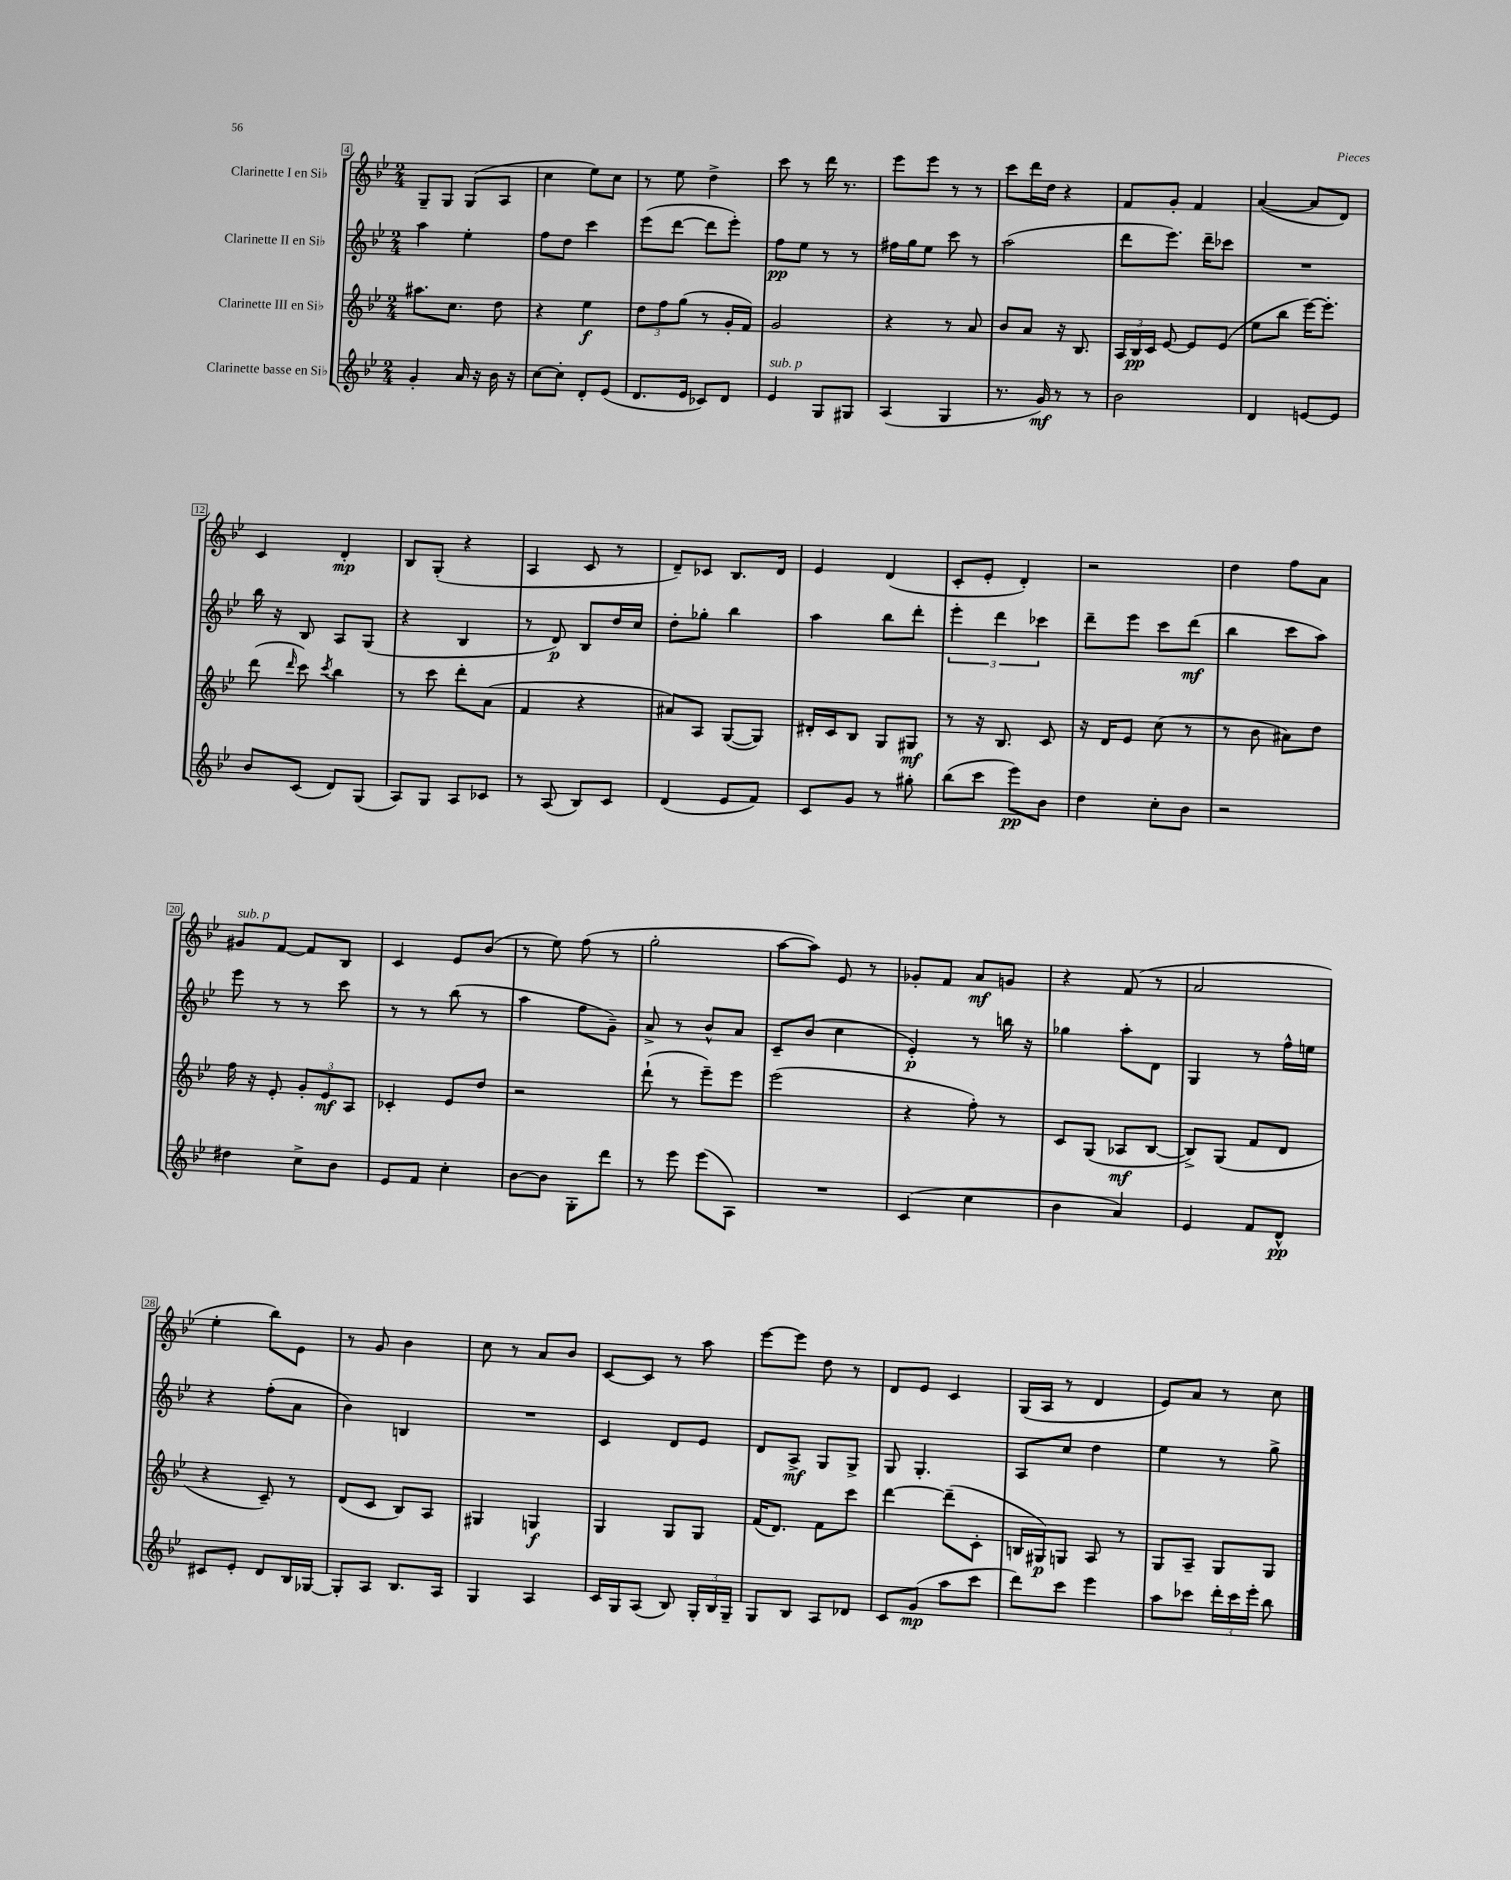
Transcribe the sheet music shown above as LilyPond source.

<<
\new StaffGroup <<
\new Staff = "s0" \with { instrumentName = "Clarinette I en Sib" } {
    \clef treble \key bes \major \numericTimeSignature \time 2/4
    \autoBeamOff g8[-- g8] g8[( a8] |
    c''4 ees''8[) c''8] |
    r8 ees''8 d''4-> |
    c'''8 r8 d'''16 r8. |
    ees'''8[ ees'''8] r8 r8 |
    c'''8[ d'''16 d''16] r4 |
    f'8[ g'8]-. f'4 |
    a'4~( a'8[ d'8]) |
    c'4 d'4-.\mp |
    bes8[ g8]-.( r4 |
    a4 c'8 r8 |
    d'8[--) ces'8] bes8.[ d'16] |
    ees'4 d'4( |
    c'8[-. ees'8]-. d'4-.) |
    r2 |
    d''4 f''8[ a'8] |
    gis'8[^\markup { \italic "sub. p" } f'8]~ f'8[ bes8] |
    c'4 ees'8[ bes'8]( |
    r8 ees''8) f''8( r8 |
    g''2-. |
    a''8[~ a''8]) ees'8 r8 |
    ges'8[-. f'8] a'8[\mf g'8] |
    r4 f'8( r8 |
    a'2 |
    ees''4-. bes''8[) ees'8] |
    r8 g'8 bes'4 |
    c''8 r8 a'8[ bes'8] |
    c'8[~ c'8] r8 a''8 |
    ees'''8[~ ees'''8] d''8 r8 |
    d'8[ ees'8] c'4 |
    g16[( a16] r8 d'4 |
    ees'8[) a'8] r8 c''8 \bar "|." |
}
\new Staff = "s1" \with { instrumentName = "Clarinette II en Sib" } {
    \clef treble \key bes \major \numericTimeSignature \time 2/4
    \autoBeamOff a''4 ees''4-. |
    f''8[ d''8] c'''4 |
    ees'''8[( d'''8]~ d'''8[ ees'''8]-.) |
    f''8[\pp ees''8] r8 r8 |
    fis''16[ g''16 ees''8] c'''8 r8 |
    a''2( |
    d'''8[ ees'''8.]) d'''16[-- ces'''8] |
    R2 |
    bes''16 r16 bes8 a8[ g8]( |
    r4 bes4 |
    r8 d'8\p) bes8[ d''16 c''16] |
    d''8[-. ges''8]-. bes''4 |
    a''4 bes''8[ d'''8]-. |
    \tuplet 3/2 { ees'''4-. d'''4 ces'''4 } |
    d'''8[-- ees'''8] c'''8[ d'''8]\mf( |
    bes''4 c'''8[ a''8]) |
    ees'''8 r8 r8 c'''8 |
    r8 r8 bes''8( r8 |
    a''4 f''8[ g'8]--) |
    a'8-> r8 bes'8[-^ a'8] |
    c'8[-- bes'8]( c''4 |
    ees'4-.\p) r8 b''16 r16 |
    ges''4 a''8[-. d'8] |
    g4 r8 f''16[-^ e''16] |
    r4 f''8[-.( a'8] |
    bes'4) b4 |
    R2 |
    c'4 d'8[ ees'8] |
    d'8[ a8]->\mf g8[ g8]-> |
    g8 g4.-. |
    a8[ c''8] d''4 |
    ees''4 r8 g''8-> \bar "|." |
}
\new Staff = "s2" \with { instrumentName = "Clarinette III en Sib" } {
    \clef treble \key bes \major \numericTimeSignature \time 2/4
    \autoBeamOff ais''8.[ c''8.] d''8 |
    r4 ees''4\f |
    \tuplet 3/2 { d''8[ f''8 g''8]( } r8 g'16[-. f'16]) |
    g'2 |
    r4 r8 a'8 |
    bes'8[ a'8] r16 bes8. |
    \tuplet 3/2 { a16[ bes16\pp c'16] } ees'8~ ees'8[ ees'8]( |
    ees''8[ bes''8] ees'''16[~) ees'''8.]-. |
    d'''8( \grace { d'''16 } c'''8) \acciaccatura { c'''8 } bes''4 |
    r8 c'''8 d'''8[-. a'8]( |
    f'4 r4 |
    ais'8[) a8] g8[~( g8]) |
    dis'16[-. c'16 bes8] g8[ gis8]\mf |
    r8 r16 bes8. c'8 |
    r16 d'16[ ees'8] c''8( r8 |
    r8 bes'8 ais'8[) d''8] |
    f''16 r16 ees'8-. \tuplet 3/2 { g'8[-. ees'8\mf a8] } |
    ces'4-. ees'8[ d''8] |
    r2 |
    d'''8-!( r8 ees'''8[--) ees'''8] |
    ees'''2( |
    r4 f''8-.) r8 |
    c'8[ g8]( aes8[\mf bes8]~ |
    bes8[->) g8]( f'8[ d'8] |
    r4 c'8--) r8 |
    d'8[( c'8] bes8[) a8] |
    gis4 g4\f |
    g4 g8[ g8] |
    f'16[( d'8.]) f'8[ c'''8] |
    d'''4~ d'''8[--( c'8]-. |
    b16[ gis16\p) g8] a8 r8 |
    g8[ a8]-- g8[ g8] \bar "|." |
}
\new Staff = "s3" \with { instrumentName = "Clarinette basse en Sib" } {
    \clef treble \key bes \major \numericTimeSignature \time 2/4
    \autoBeamOff g'4-. a'16 r16 bes'16 r16 |
    c''8[~ c''8]-. d'8[-. ees'8]( |
    d'8.[ ees'16] ces'8[) d'8] |
    ees'4^\markup { \italic "sub. p" } g8[ gis8] |
    a4( g4 |
    r8. g'16\mf) r8 r8 |
    bes'2 |
    d'4 e'8[~ e'8] |
    bes'8[ c'8]( d'8[) g8]( |
    a8[) g8] a8[ ces'8] |
    r8 a8( bes8[) c'8] |
    d'4( ees'8[ f'8]) |
    c'8[ g'8] r8 gis''8-. |
    bes''8[( c'''8] ees'''8[\pp) bes'8] |
    d''4 c''8[-. bes'8] |
    r2 |
    dis''4 c''8[-> bes'8] |
    ees'8[ f'8] c''4-. |
    bes'8[~ bes'8] g8[-. d'''8] |
    r8 ees'''8 ees'''8[( a8]) |
    R2 |
    c'4( c''4 |
    bes'4 a'4) |
    ees'4 f'8[ d'8]-^\pp |
    cis'8[ ees'8]-. d'8[ bes16 ges16]~ |
    ges8[-. a8] bes8.[ a16] |
    g4 a4 |
    c'16[ g16 a8]( bes8) \tuplet 3/2 { g16[-. bes16 g16]-- } |
    g8[ bes8] a8[ des'8] |
    c'8[ g'8]\mp( a''8[ c'''8] |
    d'''8[) c'''8] ees'''4 |
    a''8[ ces'''8] \tuplet 3/2 { d'''16[-. ces'''16 ees'''16]-. } bes''8 \bar "|." |
}
>>
>>
\layout { \context { \Score currentBarNumber = #4 \override BarNumber.stencil = #(make-stencil-boxer 0.1 0.3 ly:text-interface::print) } }
